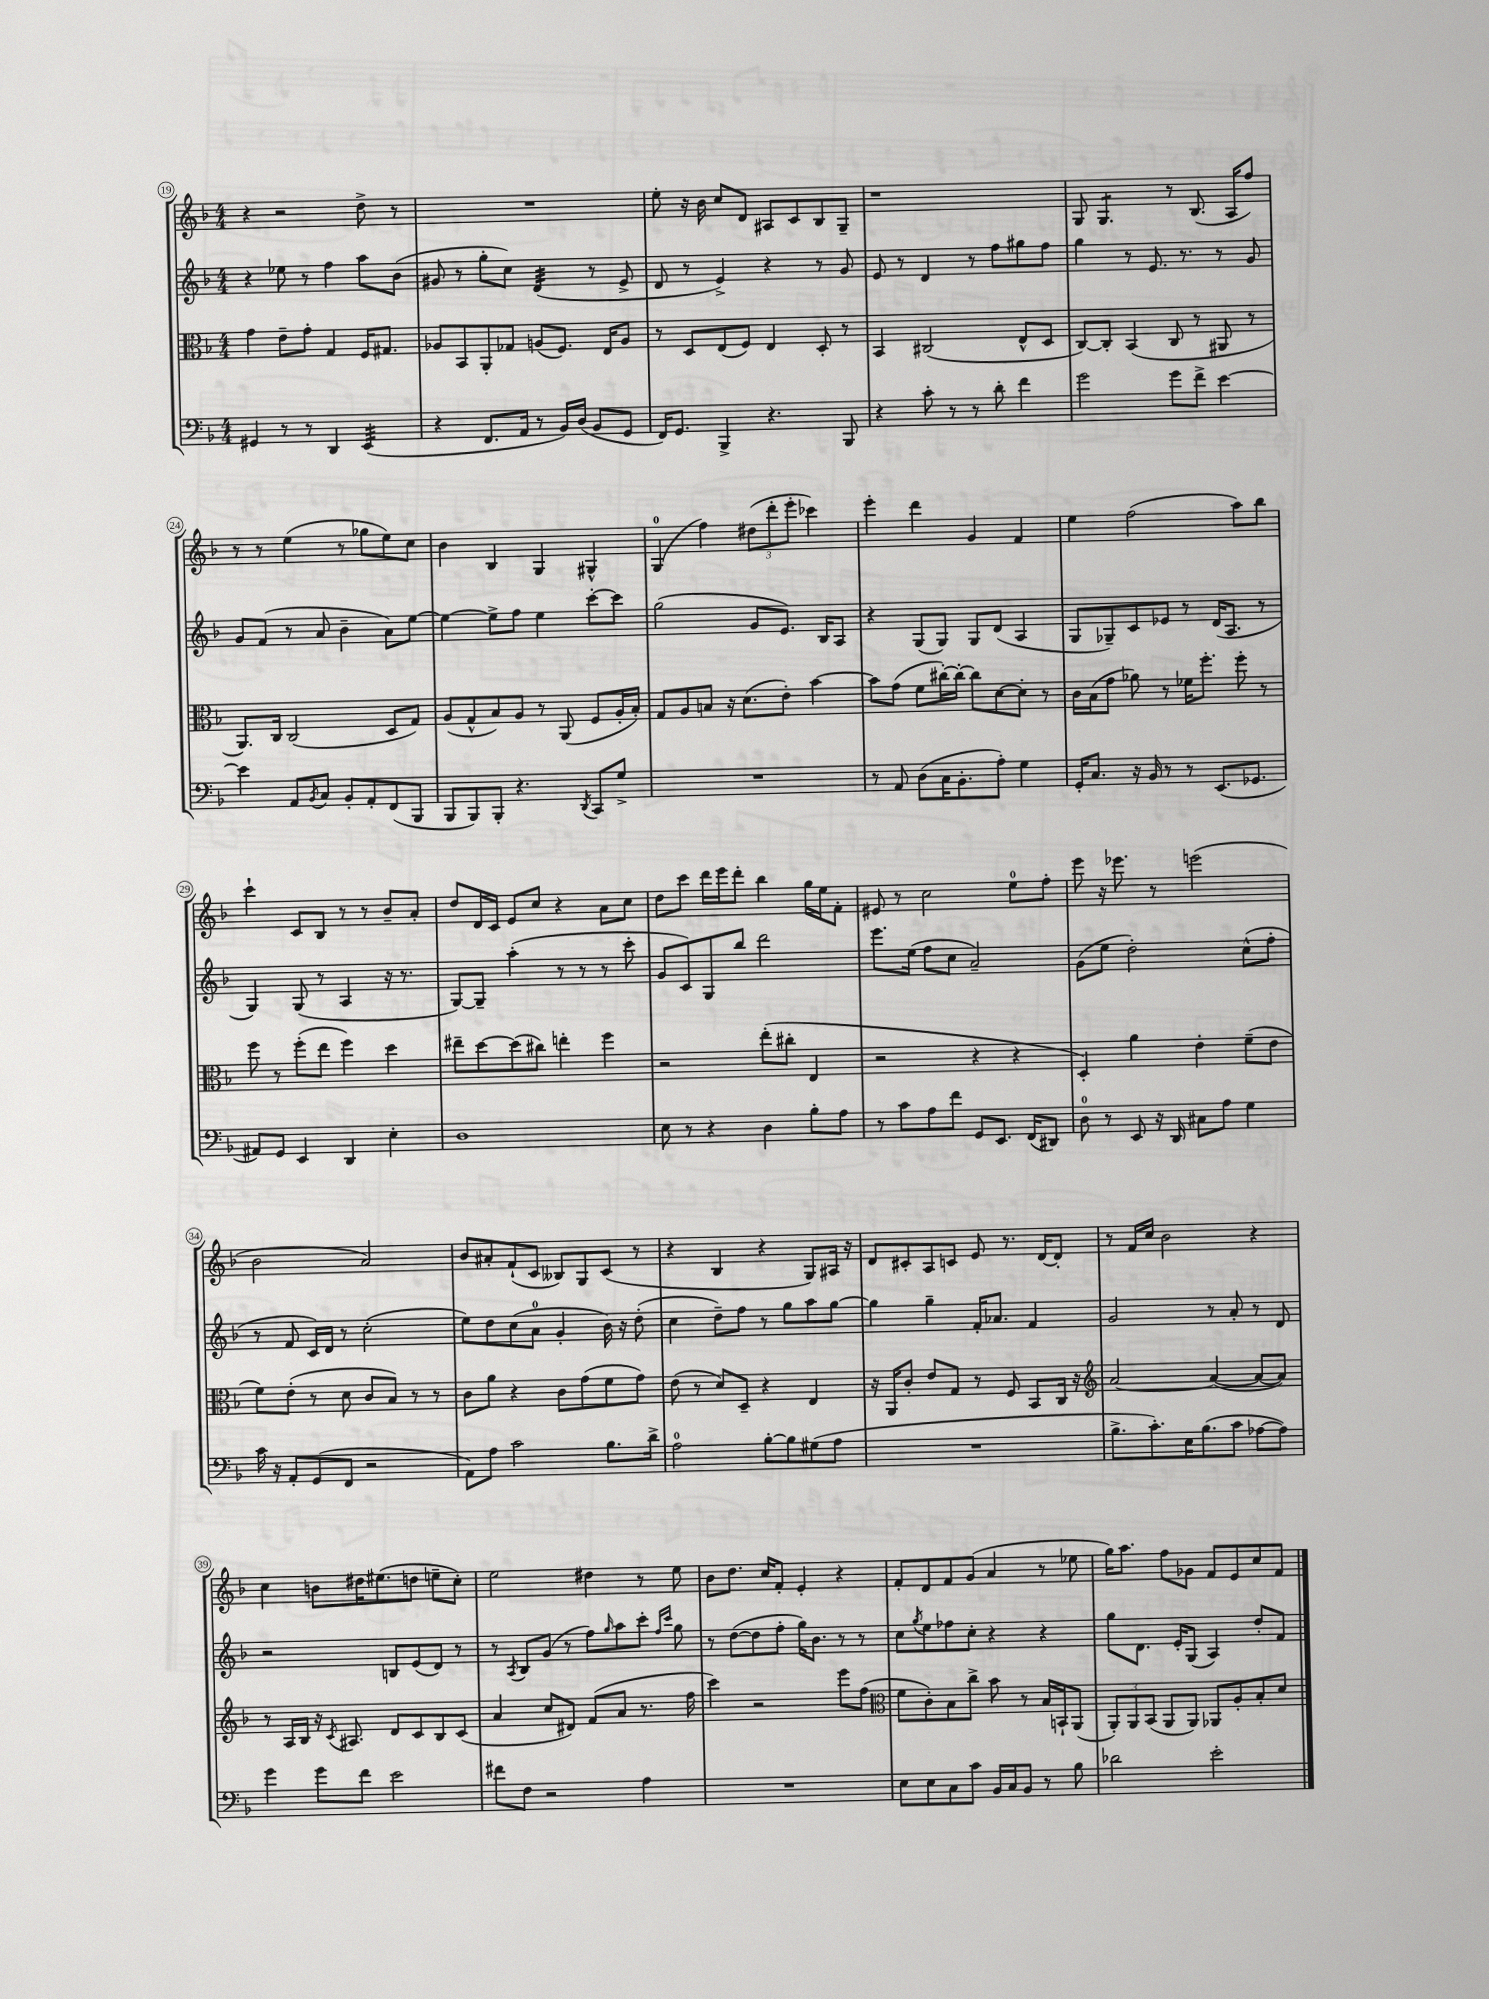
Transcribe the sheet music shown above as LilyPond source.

<<
\new StaffGroup <<
\new Staff = "s0" {
    \clef treble \key f \major \numericTimeSignature \time 4/4
    r4 r2 d''8-> r8 |
    R1 |
    e''8-. r16 bes'16 c''8 d'8 ais8 c'8 bes8 g8-- |
    r1 |
    g8 g4.:8 r8 bes8.( a16 f''8) |
    r8 r8 e''4( r8 ges''8 e''8) c''8 |
    bes'4 bes4 g4 gis4-^ |
    g4-0( f''4) \tuplet 3/2 { dis''8( d'''8-. e'''8-. } ces'''4) |
    e'''4-. d'''4 g'4 f'4 |
    e''4 f''2( a''8) bes''8 |
    c'''4-! c'8 bes8 r8 r8 bes'8-- a'8-. |
    d''8 d'16 c'16 e'8 c''8 r4 a'8 c''8 |
    d''8 c'''8 d'''16 e'''16 d'''8-. bes''4 g''16 e''16 f'8-. |
    eis'8 r8 c''2 e''8-0 f''8-. |
    e'''8 r16 ees'''8. r8 e'''2( |
    bes'2 a'2) |
    bes'8 ais'8-. f'8-!( c'8 beses8) g8 c'8( r8 |
    r4 bes4 r4 g8) ais16 r16 |
    d'8 cis'8-. a8 c'8 e'8 r8. d'16~ d'8-. |
    r8 f'16 c''16 bes'2 r4 |
    c''4 b'8 dis''16 eis''8.( d''8 e''8-- c''8-.) |
    e''2 dis''4 r8 e''8 |
    bes'8 d''8. c''16 f'8-. e'4-. r4 |
    f'8-. d'8 f'8 g'8( a'4 r8 ees''8 |
    g''16) a''8. f''8 ges'8 f'8 e'8 c''8 f'8 \bar "|." |
}
\new Staff = "s1" {
    \clef treble \key f \major \numericTimeSignature \time 4/4
    r4 ees''8 r8 f''4 a''8 bes'8( |
    gis'8 r8 g''8-. c''8) d'4:32( r8 e'8-> |
    d'8 r8 e'4->) r4 r8 g'8 |
    e'8 r8 d'4 r8 f''8 gis''8 f''8 |
    g''4 r8 e'8. r8. r8 g'8 |
    g'8 f'8( r8 a'8 bes'4-- a'8) e''8~ |
    e''4~ e''8-> f''8 e''4 c'''8~-. c'''8 |
    g''2( g'8 e'8.) bes16 a8 |
    r4 g8( g8) g8 d'8( a4 |
    g8 ges8--) c'8 ees'8 r8 d'16( a8. r8 |
    g4) g8( r8 a4 r16 r8. |
    g8~) g8-- a''4-.( r8 r8 r8 c'''8-. |
    g'8 c'8) g8 bes''8 d'''2 |
    e'''8. e''16( f''8 c''8 a'2--) |
    g'8( e''8 d''2-.) c''8-^( f''8-. |
    r8 f'8 c'16) d'16 r8 c''2-.( |
    e''8) d''8 c''8( a'8-0 g'4-. bes'16) r16 d''8-.( |
    c''4 d''8--) f''8 r8 g''8 a''8 g''8~ |
    g''4 g''4-- f'16-. aes'8. f'4 |
    g'2 r8 a'8-. r8 d'8 |
    r2 b8 e'8( d'8) r8 |
    r8 \acciaccatura { a8 } bes8 g'8( r8 f''8) \grace { g''16 } a''8 c'''8-. \grace { f''16 c'''16 } g''8 |
    r8 d''8~( d''8 f''8-. g''16) bes'8. r8 r8 |
    c''8 \acciaccatura { g''8 } e''8 fes''8 c''8-. r4 r4 |
    g''8 d'8. e'16-. g8( a4) d''8-. f'8 \bar "|." |
}
\new Staff = "s2" {
    \clef alto \key f \major \numericTimeSignature \time 4/4
    g'4 e'8-- g'8-. g4 f16 gis8. |
    aes8 bes,8 a,8-. ges8 a8( f8.) e16 a8 |
    r8 d8 e8( f8) e4 d8-. r8 |
    bes,4 cis2( e8-^ d8 |
    c8~) c8-. bes,4( c8 r8 ais,8 r8 |
    a,8.) c16 c2( d8 g8) |
    a8( g8-^ bes8) a8 r8 a,8( f8 a16-. bes16-.) |
    g8 a8 b8 r16 d'8.( e'8-.) bes'4~ |
    bes'8 g'8( f'8 cis''16~-.) cis''16~-. cis''8 d'8~ d'8-. r8 |
    c'16 bes16( g'8 aes'8) r8 fes'16 f''8.-. f''8-. r8 |
    f''8 r8 f''8-.( e''8 f''4) d''4 |
    eis''8-- d''8~ d''8( cis''8) e''4-. f''4 |
    r2 e''8-.( cis''8-. e4 |
    r2 r4 r4 |
    d4-.) a'4 e'4-. f'8--( e'8 |
    f'8) e'8-.( r8 d'8 c'8 bes8) r8 r8 |
    c'8 a'8 r4 c'8 g'8( f'8 g'8) |
    e'8( r8 d'8) d8-- r4 e4 |
    r16 a,16 c'8-. e'8 g8 r8 f8 bes,8 c16 r16 |
    \clef treble a'2~ a'4~( a'8~ a'8) |
    r8 a16 bes16 r16 \acciaccatura { c'8 } ais8. d'8 c'8 bes8 c'8( |
    a'4 c''8 dis'8) f'8( a'8 r8. f''16 |
    c'''4) r2 e'''8 f''8( |
    \clef alto f'8 c'8-.) bes8 c''8-> bes'8 r8 bes16 b,16-! a,8( |
    \tuplet 3/2 { a,8-.) a,8 bes,8( } a,8 a,8) aes,8 a8-. bes8-. d'8 \bar "|." |
}
\new Staff = "s3" {
    \clef bass \key f \major \numericTimeSignature \time 4/4
    gis,4 r8 r8 d,4 e,4:32( |
    r4 f,8. a,16 r8 bes,16) d16( bes,8 g,8 |
    f,16) g,8. bes,,4-> r4. bes,,8 |
    r4 c'8-. r8 r8 d'8-. f'4 |
    g'2 g'8 f'8-> e'4~ |
    e'4 a,8 \acciaccatura { bes,8 } c8 bes,8-. a,8-. f,8( bes,,8 |
    bes,,8 bes,,8) bes,,8-. r4. \acciaccatura { d,8 } c,8 g8-> |
    R1 |
    r8 a,8 d8( c16 bes,8.-. a8-.) g4 |
    g,16-. c8. r16 bes,16 r8 r8 e,8.( ges,8. |
    ais,8) g,8 e,4 d,4 e4-. |
    d1 |
    e8 r8 r4 d4 bes8-. a8 |
    r8 c'8 a8 f'8 g,8 e,8. f,16( dis,8) |
    d8-0 r8 e,8 r16 d,16 cis8 a8 g4 |
    c'16 r16 a,8-. g,8( f,8 r2 |
    a,8) a8 c'2 bes8. d'16-> |
    a2-0 bes8~-. bes8 gis8( a8 |
    R1 |
    bes8.-> c'8.-.) e16 bes8.( c'8 aes8~ aes8) |
    g'4 g'8 f'8 e'2 |
    fis'8 f8 r2 a4 |
    R1 |
    e8 e8 c8 c'8 bes,16 c16 bes,8 r8 bes8 |
    des'2 e'2-. \bar "|." |
}
>>
>>
\layout { \context { \Score currentBarNumber = #19 \override BarNumber.stencil = #(make-stencil-circler 0.1 0.3 ly:text-interface::print) } }
